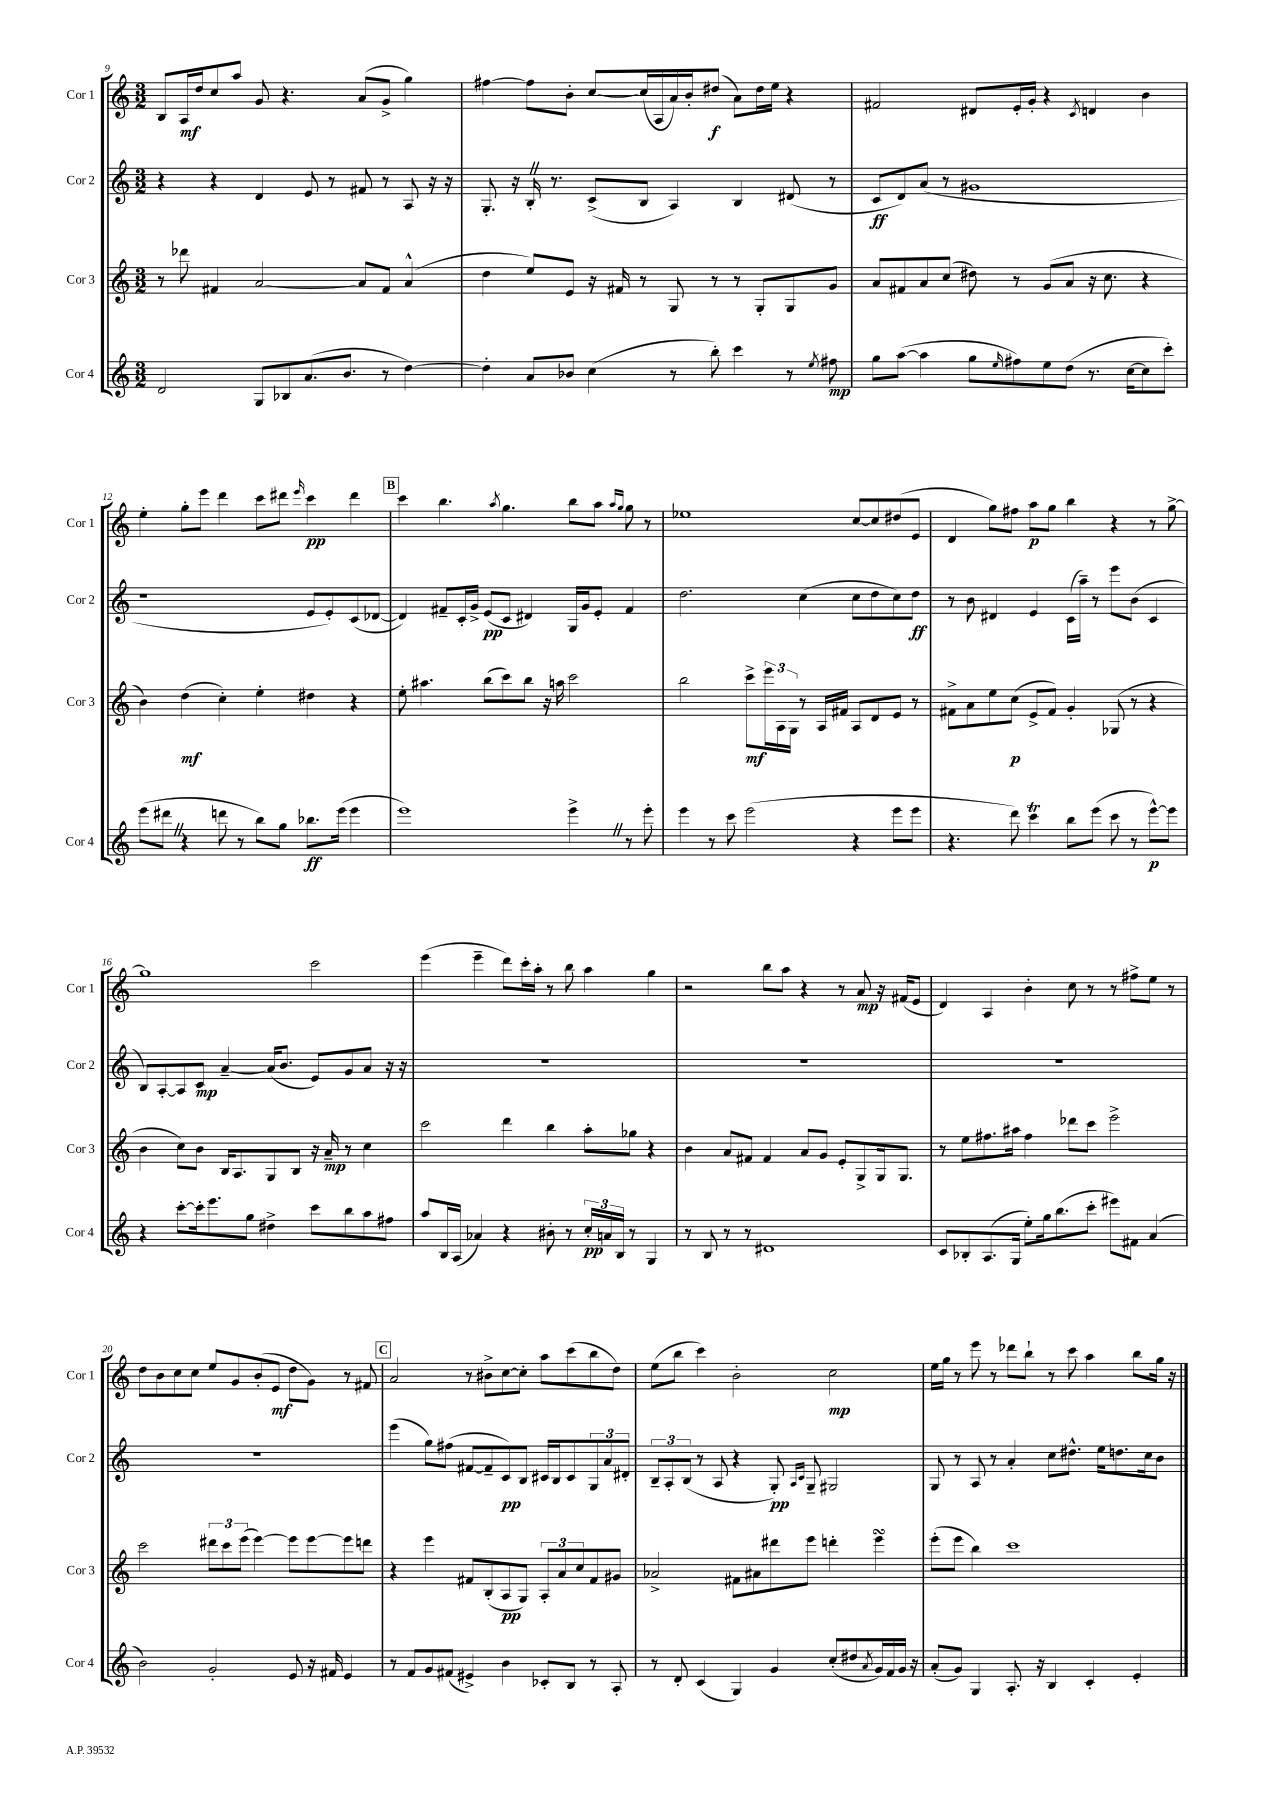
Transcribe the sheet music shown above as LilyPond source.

<<
\new StaffGroup <<
\new Staff = "s0" \with { instrumentName = "Cor 1" shortInstrumentName = "Cor 1" } {
    \clef treble \key c \major \numericTimeSignature \time 3/2
    b8 a16\mf d''16 c''8 a''8 g'8 r4. a'8( g'8-> g''4) |
    fis''4~ fis''8 b'8-. c''8~ c''16( a16 a'16) b'16-. dis''8\f( a'8) dis''16 e''16 r4 |
    fis'2 dis'8 e'16-. g'16-. r4 \acciaccatura { c'8 } d'4 b'4 |
    e''4-. g''8-. e'''8 d'''4 c'''8 dis'''8 \grace { e'''16 } c'''4\pp dis'''4 |
    \mark \markup { \box "B" } c'''4 b''4. \acciaccatura { a''8 } g''4. b''8 a''8 \grace { a''16 g''16 } g''8 r8 |
    ees''1 c''8~ c''8 dis''8( e'8 |
    d'4 g''8) fis''8 a''8\p g''8 b''4 r4 r8 g''8~-> |
    g''1 c'''2 |
    e'''4( e'''4-- d'''8) c'''16-. a''16-. r8 b''8 a''4 g''4 |
    r2 b''8 a''8 r4 r8 a'8\mp r16 fis'16( e'8 |
    d'4) a4 b'4-. c''8 r8 r8 fis''8-> e''8 r8 |
    d''8 b'8 c''8 c''8 e''8 g'8 b'8-.( e'8\mf d''8 g'8) r8 fis'8 |
    \mark \markup { \box "C" } a'2 r8 bis'8-> c''8~ c''8-. a''8 c'''8( b''8 d''8) |
    e''8( b''8 c'''4) b'2-. c''2\mp |
    e''16 g''16 r8 e'''8 r8 des'''8 b''8-! r8 c'''8 a''4 b''8 g''16 r16 \bar "|." |
}
\new Staff = "s1" \with { instrumentName = "Cor 2" shortInstrumentName = "Cor 2" } {
    \clef treble \key c \major \numericTimeSignature \time 3/2
    r4 r4 d'4 e'8 r8 fis'8 r8 a8 r16 r16 |
    g8.-. r16 b16-. \once \override BreathingSign.text = \markup { \musicglyph "scripts.caesura.straight" } \breathe r8. c'8->( b8 a4) b4 dis'8( r8 |
    c'8\ff d'8) a'8( r8 gis'1 |
    r1 e'8 e'8-.) c'8( des'8~ |
    \mark \markup { \box "B" } des'4) fis'8-- c'16-. g'16-> e'8\pp( c'8 dis'4) g16 g'16 e'8-. fis'4 |
    d''2. c''4( c''8 d''8 c''8) d''8\ff |
    r8 b'8 dis'4 e'4 c'16( a''16--) r8 e'''8 b'8( c'4 |
    b8) a8~-. a8 c'8\mp a'4~-- a'16( b'8. e'8) g'8 a'8 r16 r16 |
    R1. |
    R1. |
    R1. |
    R1. |
    \mark \markup { \box "C" } e'''4( g''8) fis''8( fis'8~ fis'8-- c'8\pp) b8 cis'16 b16 cis'8 \tuplet 3/2 { g8 a'8 dis'8-. } |
    \tuplet 3/2 { b8-- a8-. b8( } r8 a8 r4 g8-.\pp) \grace { a16 c'16 } g8-- gis2 |
    g8 r8 a8 r8 a'4-. c''8 dis''8.-^ e''16 d''8. c''16 b'8 \bar "|." |
}
\new Staff = "s2" \with { instrumentName = "Cor 3" shortInstrumentName = "Cor 3" } {
    \clef treble \key c \major \numericTimeSignature \time 3/2
    r8 des'''8 fis'4 a'2~ a'8 fis'8 a'4-^( |
    d''4 e''8) e'8 r16 fis'16 r8 g8 r8 r8 g8-. g8 g'8 |
    a'8 fis'8 a'8 c''8( dis''8) r8 g'8( a'8 r16 c''8. r4 |
    b'4) d''4\mf( c''4-.) e''4-. dis''4 r4 |
    \mark \markup { \box "B" } e''8-. ais''4. b''8( c'''8) b''8 r16 a''16 c'''2 |
    b''2 c'''8->\mf \tuplet 3/2 { e'''16 a16 g16 } r8 a16 fis'16 a8 d'8 e'8 r8 |
    fis'8-> a'8 e''8 c''8\p( e'8-> fis'8) g'4-. ges8( r8 r4 |
    b'4 c''8) b'8 b16 a8. g8 b8 r16 a'16--\mp r8 c''4 |
    c'''2 d'''4 b''4 a''8-. ges''8 r4 |
    b'4 a'8 fis'8 fis'4 a'8 g'8 e'8-. g8-> g16 g8. |
    r8 e''8 fis''8. ais''16 fis''4 des'''8 c'''8 e'''2-> |
    c'''2 \tuplet 3/2 { dis'''8 c'''8 e'''8( } e'''4~) e'''8 e'''8~ e'''8 d'''8 |
    \mark \markup { \box "C" } r4 e'''4 fis'8 b8-.( a8\pp g8) \tuplet 3/2 { a8-. a'8 c''8 } fis'8 gis'8 |
    aes'2-> fis'8 ais'8 dis'''8 e'''8 d'''4-. e'''4\turn |
    e'''8-.( e'''8 b''4) c'''1 \bar "|." |
}
\new Staff = "s3" \with { instrumentName = "Cor 4" shortInstrumentName = "Cor 4" } {
    \clef treble \key c \major \numericTimeSignature \time 3/2
    d'2 g8 bes8 a'8.( b'8. r8 d''4~) |
    d''4-. a'8 bes'8 c''4( r8 b''8-.) c'''4 r8 \acciaccatura { e''8 } fis''8\mp |
    g''8 a''8~( a''4 g''8 \grace { e''16 } fis''8) e''8 d''8( r8. c''16~ c''8 c'''8-.) |
    e'''8( dis'''8 \once \override BreathingSign.text = \markup { \musicglyph "scripts.caesura.straight" } \breathe r4 d'''8 r8 b''8) g''8 bes''8.\ff e'''16( e'''4 |
    \mark \markup { \box "B" } e'''1) e'''4-> \once \override BreathingSign.text = \markup { \musicglyph "scripts.caesura.straight" } \breathe r8 e'''8-. |
    e'''4 r8 c'''8 e'''2( r4 e'''8 e'''8 |
    r4. d'''8) c'''4\trill b''8 e'''8( c'''8 r8 e'''8~-^\p) e'''8 |
    r4 c'''8~-. c'''16-. e'''8. g''8 dis''4-> c'''8 b''8 a''8 fis''8 |
    a''8 b16 a16( aes'4) r4 bis'8-. r8 \tuplet 3/2 { c''16-.\pp a'16 b16 } r8 g4 |
    r8 b8 r8 r8 dis'1 |
    c'8 bes8-. a8.( g16 e''8-.) g''16 b''8.( c'''8-. eis'''8) fis'8 a'4( |
    b'2) g'2-. e'8 r16 fis'16 e'4 |
    \mark \markup { \box "C" } r8 f'8 g'8 fis'8( eis'4->) b'4 ces'8-. b8 r8 a8-. |
    r8 d'8-. c'4( g4) g'4 c''8-.( dis''8 \acciaccatura { a'8 } g'16) f'16 g'16 r16 |
    a'8-.( g'8) g4 a8.-. r16 b4 c'4-. e'4-. \bar "|." |
}
>>
>>
\layout { \context { \Score currentBarNumber = #9 } }
